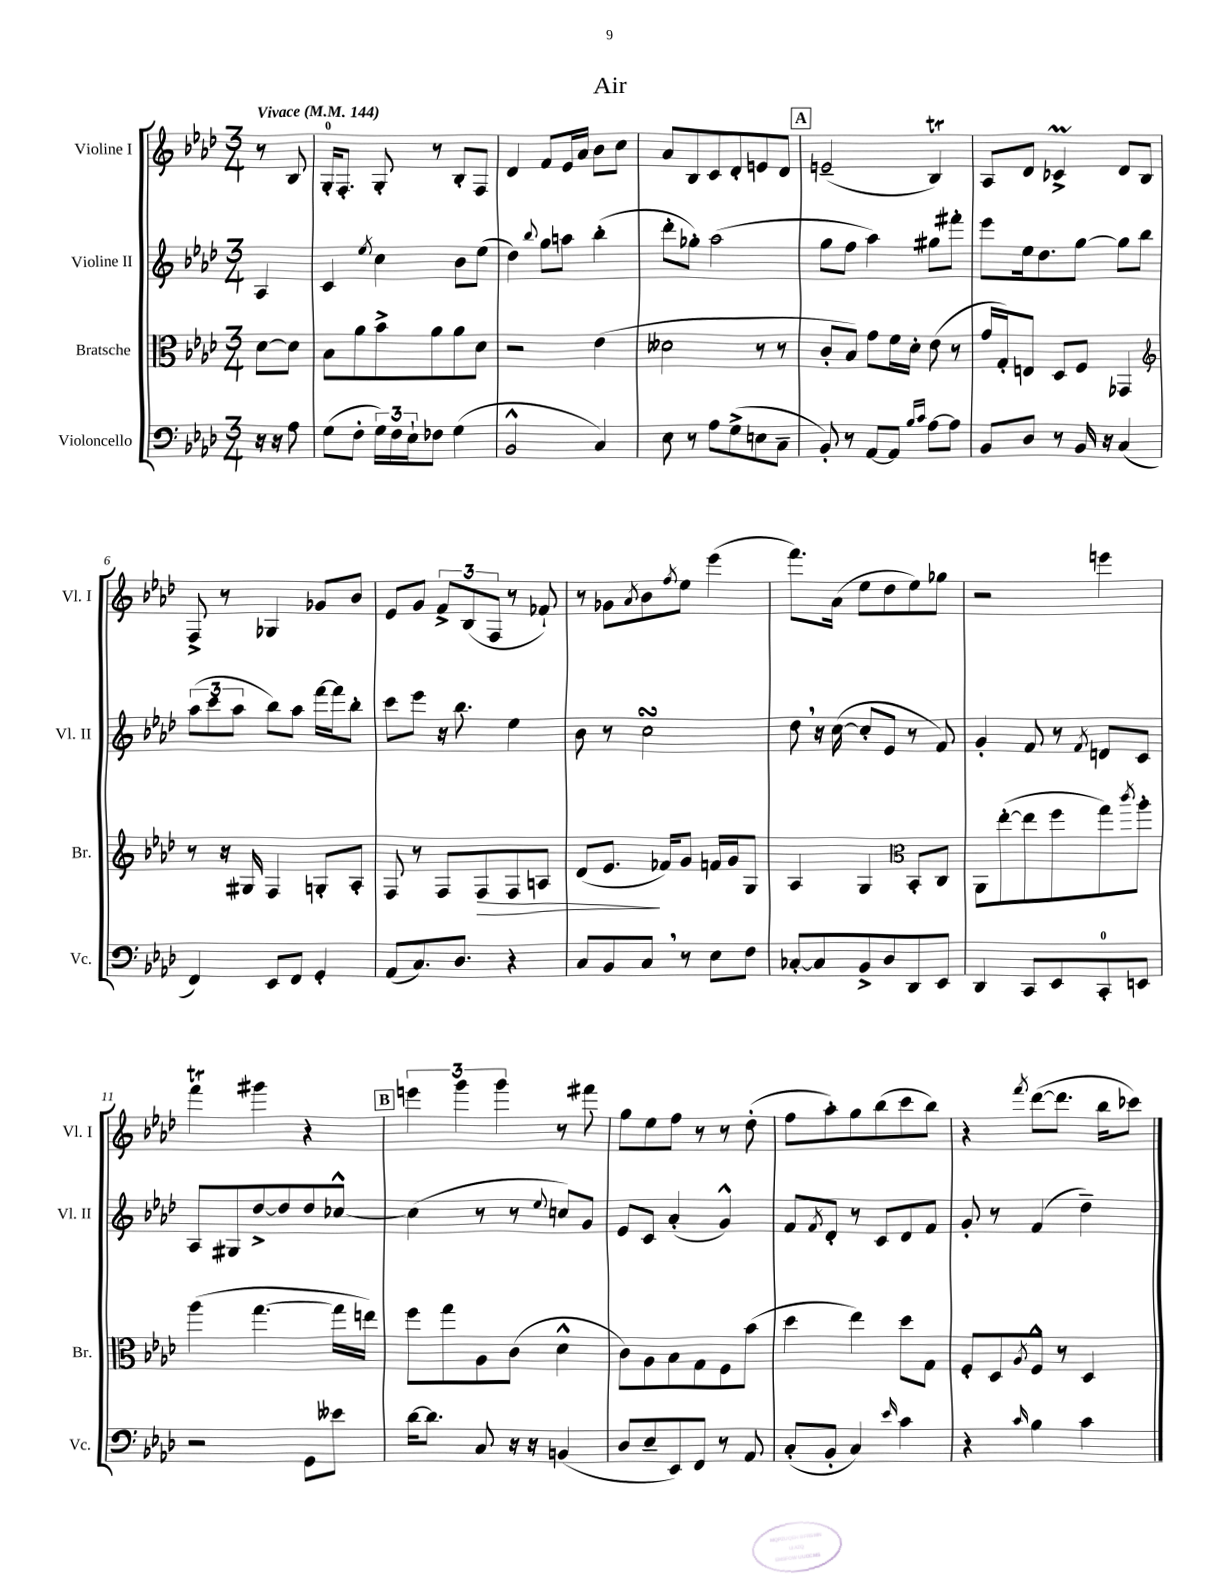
\header { title = "Air" }
<<
\new StaffGroup <<
\new Staff = "s0" \with { instrumentName = "Violine I" shortInstrumentName = "Vl. I" } {
    \clef treble \key aes \major \numericTimeSignature \time 3/4 \partial 4 \tempo "Vivace" 4 = 144
    r8 bes8 |
    g16-0-. f8.-. g8-. r8 bes8-. f8 |
    des'4 f'8 ees'16 aes'16 bes'8 c''8 |
    aes'8 bes8 c'8 des'8-. e'8 des'8 |
    \mark \markup { \box "A" } e'2--( bes4\trill) |
    aes8 des'8 ces'4->\prall des'8 bes8 |
    f8-> r8 ges4 ges'8 bes'8 |
    ees'8 g'8 \tuplet 3/2 { f'8-> bes8( f8 } r8 fes'8-!) |
    r8 ges'8 \acciaccatura { aes'8 } bes'8 \acciaccatura { f''8 } ees''8 ees'''4( |
    f'''8.) aes'16( ees''8 des''8 ees''8) ges''8 |
    r2 e'''4 |
    f'''4\trill gis'''4 r4 |
    \mark \markup { \box "B" } \tuplet 3/2 { e'''4 g'''4 g'''4 } r8 fis'''8 |
    g''8 ees''8 f''8 r8 r8 des''8-.( |
    f''8 aes''8-.) g''8 bes''8( c'''8 bes''8) |
    r4 \acciaccatura { f'''8 } des'''8~( des'''8. bes''16 ces'''8) \bar "|." |
}
\new Staff = "s1" \with { instrumentName = "Violine II" shortInstrumentName = "Vl. II" } {
    \clef treble \key aes \major \numericTimeSignature \time 3/4 \partial 4
    aes4 |
    c'4 \acciaccatura { ees''8 } c''4 bes'8 ees''8( |
    des''4) \appoggiatura { bes''8 } g''8 a''8 bes''4-.( |
    des'''8-. ges''8-.) aes''2( |
    \mark \markup { \box "A" } g''8 f''8 aes''4) gis''8 fis'''8-. |
    ees'''8 ees''16 des''8. g''8~ g''8 bes''8 |
    \tuplet 3/2 { aes''8( c'''8 aes''8 } bes''8) aes''8 f'''16~ f'''16 bes''8-. |
    c'''8 ees'''8 r16 bes''8. ees''4 |
    bes'8 r8 c''2\turn |
    des''8 \breathe r16 c''16~( c''8-. ees'8 r8 f'8) |
    g'4-. f'8 r8 \acciaccatura { f'8 } d'8 c'8 |
    aes8 gis8 des''8~-> des''8 des''8 ces''8~-^ |
    \mark \markup { \box "B" } ces''4( r8 r8 \appoggiatura { ees''8 } c''8) g'8 |
    ees'8 c'8 aes'4-.( g'4-^) |
    f'8 \acciaccatura { f'8 } des'8-. r8 c'8 des'8 f'8 |
    g'8-. r8 f'4( des''4--) \bar "|." |
}
\new Staff = "s2" \with { instrumentName = "Bratsche" shortInstrumentName = "Br." } {
    \clef alto \key aes \major \numericTimeSignature \time 3/4 \partial 4
    des'8~ des'8 |
    bes8 aes'8 bes'8-> aes'8 aes'8 des'8 |
    r2 ees'4( |
    deses'2 r8 r8 |
    \mark \markup { \box "A" } c'8-. bes8) g'8 f'16 des'16-. ees'8( r8 |
    g'16 g16-.) e8 des8 f8 ges,4 |
    \clef treble r8 r16 gis16 f4 g8-. aes8-. |
    f8 r8 f8 f8\> f8 a8 |
    des'8( ees'8.\! fes'16) g'8 f'16 g'16 g8 |
    aes4 g4 \clef alto bes,8-. c8 |
    aes,8 ees''8~-.( ees''8 f''8 g''8) \acciaccatura { c'''8 } aes''8-. |
    aes''4( g''4.~ g''16 e''16) |
    \mark \markup { \box "B" } f''8 g''8 aes8 c'8( des'4-^ |
    c'8) aes8 bes8 g8 f8 bes'8( |
    des''4 ees''4) des''8 g8 |
    f8-. des8 \acciaccatura { aes8 } f8-^ r8 des4 \bar "|." |
}
\new Staff = "s3" \with { instrumentName = "Violoncello" shortInstrumentName = "Vc." } {
    \clef bass \key aes \major \numericTimeSignature \time 3/4 \partial 4
    r16 r16 aes8 |
    g8( f8-. \tuplet 3/2 { g16) f16 ees16-! } fes8 g4( |
    bes,2-^ c4) |
    ees8 r8 aes8 g8->( e8 c8-- |
    \mark \markup { \box "A" } bes,8-.) r8 aes,8~ aes,8 \grace { bes16 c'16 } aes8~ aes8 |
    bes,8 des8 r8 bes,16 r16 c4( |
    f,4) ees,8 f,8 g,4-. |
    aes,8( c8.) des8. r4 |
    c8 bes,8 c8 \breathe r8 ees8 f8 |
    ces8~-. ces8 bes,8-> des8 des,8 ees,8 |
    des,4 c,8 ees,8 c,8-0-. e,8 |
    r2 g,8 eeses'8 |
    \mark \markup { \box "B" } des'16~ des'8. c8 r16 r16 b,4( |
    des8 ees8-- ees,8) f,8 r8 aes,8 |
    c8-.( bes,8-. c4) \grace { ees'16 } c'4 |
    r4 \grace { c'16 } bes4 c'4 \bar "|." |
}
>>
>>
